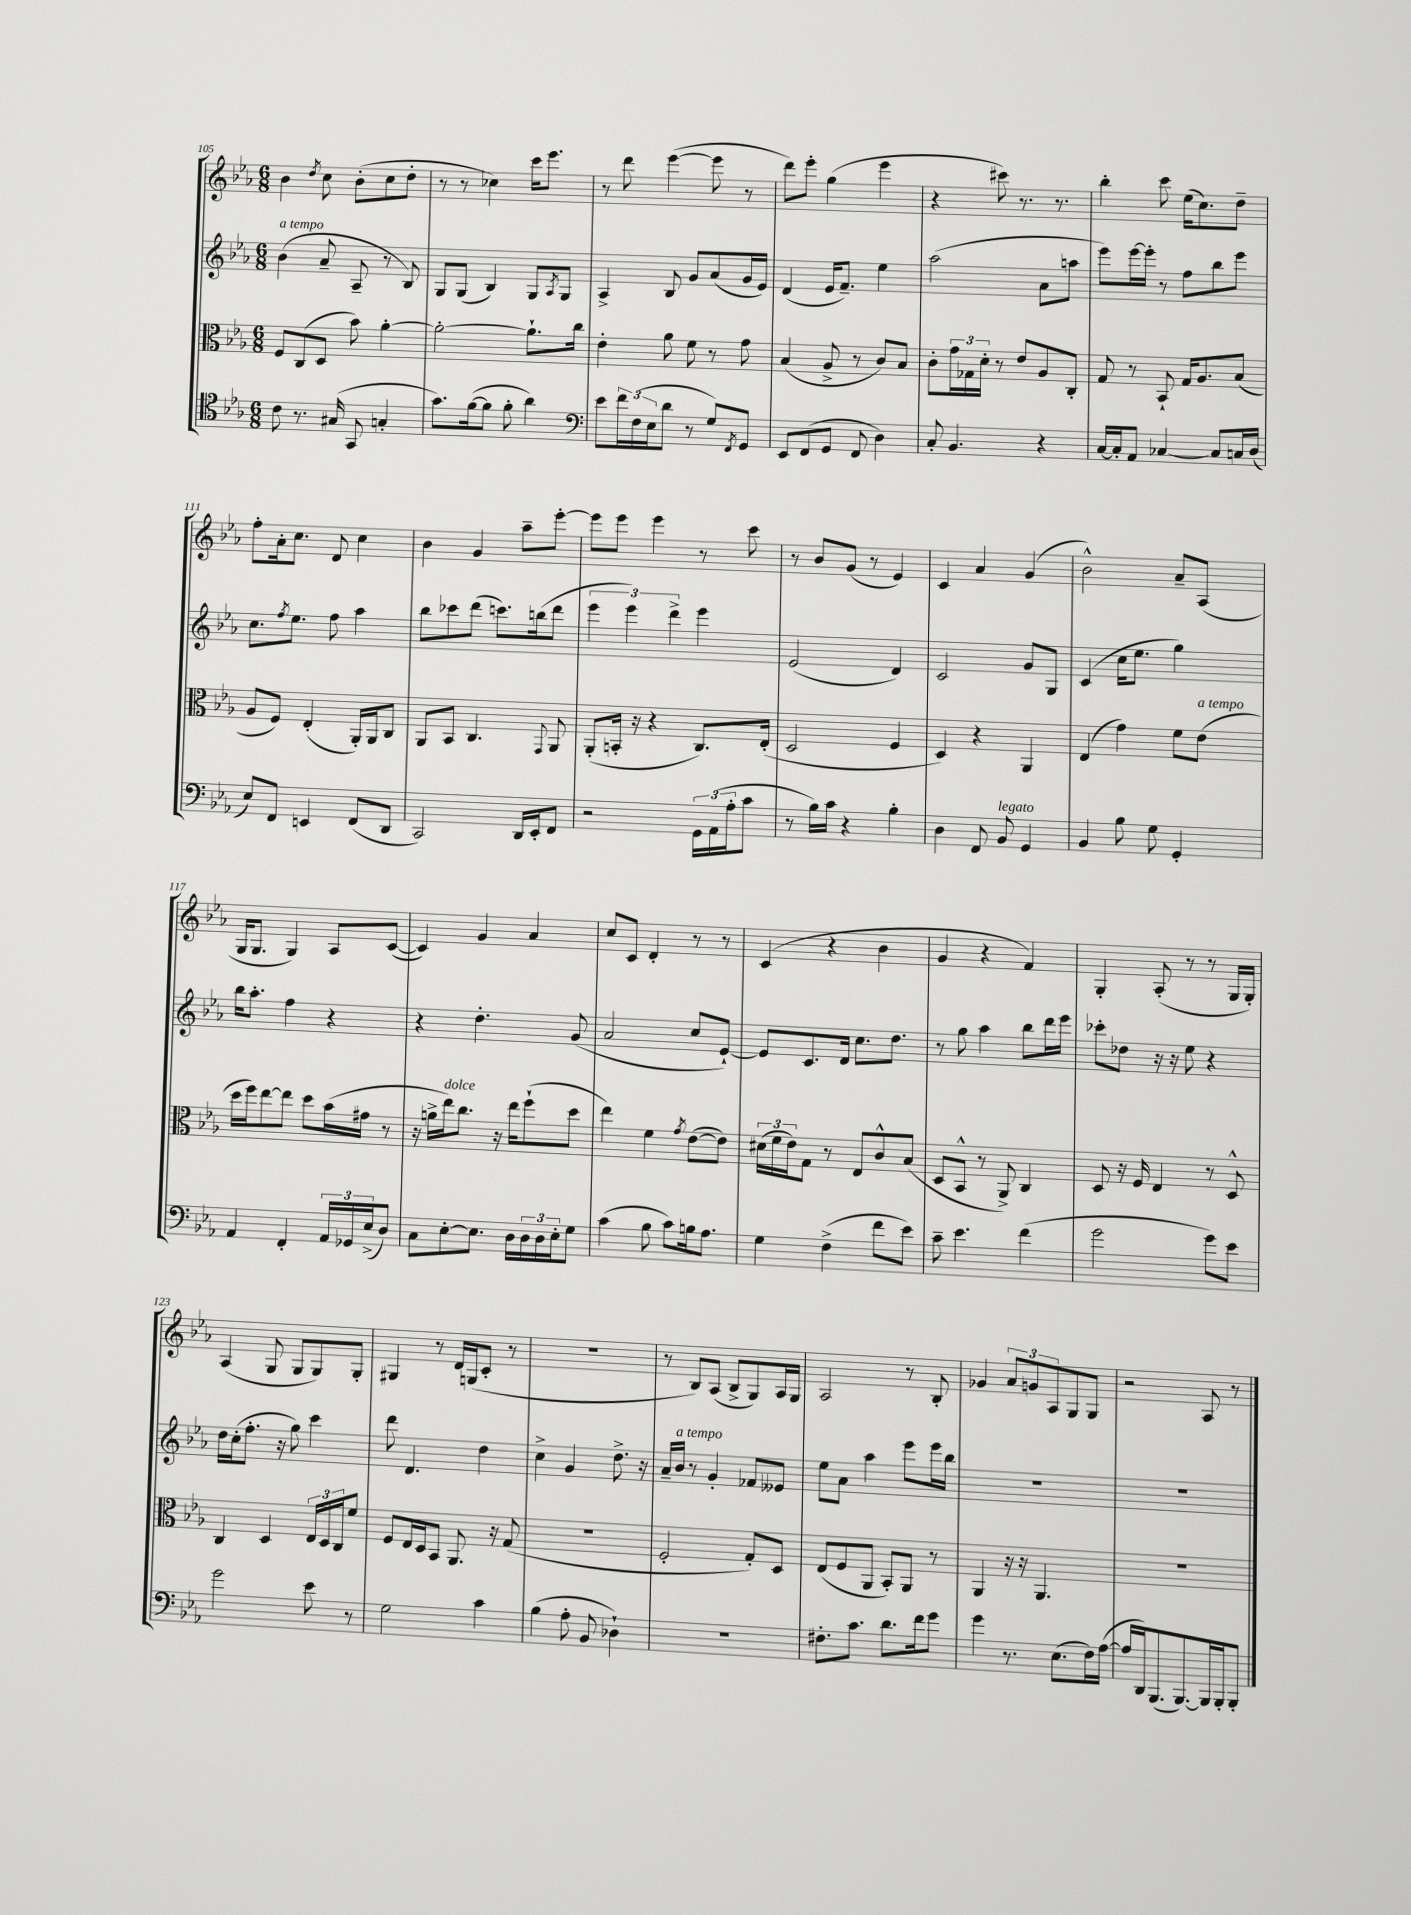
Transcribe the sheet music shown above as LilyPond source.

<<
\new StaffGroup <<
\new Staff = "s0" {
    \clef treble \key ees \major \numericTimeSignature \time 6/8
    bes'4 \acciaccatura { d''8 } c''8 bes'8-.( c''8 d''8-. |
    r8 r8 ces''4) c'''16 ees'''8. |
    r8 d'''8 ees'''4~( ees'''8 r8 |
    d'''8) ees'''8-. g''4( ees'''4 |
    r4 cis'''8) r8. r8. |
    bes''4-. c'''8 ees''16( c''8.) d''8-- |
    f''8-. aes'16-. c''8. d'8 c''4 |
    bes'4 g'4 aes''8-- ees'''8~-. |
    ees'''8 ees'''8 ees'''4 r8 c'''8 |
    r8 bes'8 g'8( r8 ees'4) |
    c'4 aes'4 g'4( |
    bes'2-^) aes'8-- aes8( |
    g16 g8. g4) aes8 c'8~( |
    c'4) g'4 aes'4 |
    c''8 c'8 d'4-. r8 r8 |
    c'4( r4 bes'4 |
    g'4 r4 f'4) |
    g4-. aes8-.( r8 r8 g16 g16-.) |
    aes4( g8 g8 g8) g8-. |
    gis4 r8 d'16 g16( c'8-. r8 |
    R2. |
    r8 bes8) aes8( bes8-> g8) aes16 g16 |
    aes2 r8 bes8-. |
    ges'4 \tuplet 3/2 { aes'8 g'8 aes8 } g8 g8 |
    r2 aes8 r8 \bar "|." |
}
\new Staff = "s1" {
    \clef treble \key ees \major \numericTimeSignature \time 6/8
    bes'4^\markup { \italic "a tempo" }( aes'8-- aes8-- r8 bes8) |
    g8 g8( bes4) g8 \acciaccatura { aes8 } g8 |
    aes4-> bes8 g'8 aes'8( g'16 ees'16) |
    d'4( ees'16 f'8.--) ees''4 |
    aes''2( aes'8 a''8 |
    ees'''8) ees'''16~ ees'''16-. r8 f''8 bes''8 ees'''8 |
    c''8. \acciaccatura { f''8 } ees''8. f''8 aes''4 |
    bes''8 ces'''8 d'''8( c'''8.) b''16( d'''8 |
    \tuplet 3/2 { ees'''4 ees'''4) d'''4-> } ees'''4 |
    ees'2( d'4) |
    c'2 g'8 g8 |
    c'4( c''16 ees''8. g''4) |
    bes''16 aes''8.-. f''4 r4 |
    r4 d''4.-. g'8( |
    aes'2 c''8 ees'8~-!) |
    ees'8 c'8. d'16 c''8. d''8. |
    r8 g''8 aes''4 bes''8 d'''16 ees'''16 |
    ces'''8-. des''8 r16 r16 ees''8 r4 |
    d''16 c''16-.( f''8.-. r16 g''8) c'''4 |
    d'''8 d'4. d''4 |
    c''4-> g'4 d''8.-> r16 |
    aes'16-- bes'16^\markup { \italic "a tempo" } r8 g'4-. fes'8 eeses'8 |
    ees''8 aes'8 aes''4 ees'''8 ees'''16 bes''16 |
    R2. |
    R2. \bar "|." |
}
\new Staff = "s2" {
    \clef alto \key ees \major \numericTimeSignature \time 6/8
    f8 c8( d8 bes'8) aes'4~-. |
    aes'2~-. aes'8.-! c''16 |
    ees'4-. aes'8 f'8 r8 g'8 |
    bes4( aes8-> r8 c'8) bes8 |
    c'8-. \tuplet 3/2 { g'16 ges16 d'16-. } r8 ees'8 aes8 c8-. |
    g8 r8 bes,8-! g16 aes8. bes8( |
    aes8 f8) ees4-.( aes,16-.) aes,16 c8 |
    aes,8 bes,8 c4. \appoggiatura { g,8 } aes,8 |
    aes,8-.( b,16-. r16 r4 c8.) ees16-.( |
    d2 f4 |
    d4) r4 aes,4 |
    ees4( g'4) f'8 ees'8^\markup { \italic "a tempo" }( |
    d''16 f''16) ees''8~ ees''8 d''8 bes'16( gis'16 r8 |
    r16 a'16-> ees''16^\markup { \italic "dolce" }) c''8. r16 ees''16 f''8-!( d''8 |
    ees''4) f'4 \acciaccatura { g'8 } ees'8~( ees'8) |
    \tuplet 3/2 { dis'16( f'16 ees'16) } g8 r8 ees8 c'8-^ bes8( |
    d8 bes,8-^ r8 aes,8->) c4 |
    d8 r16 f16 ees4 r8 d8-^ |
    c4 d4 \tuplet 3/2 { ees16 d16 c16 } f'8 |
    f8 ees16 d16 bes,8 aes,8. r16 g8( |
    R2. |
    f2-. g8-.) d8 |
    ees8( f8 aes,8 bes,8-.) aes,8 r8 |
    aes,4 r16 r16 aes,4. |
    R2. \bar "|." |
}
\new Staff = "s3" {
    \clef tenor \key ees \major \numericTimeSignature \time 6/8
    c'8 r8. gis16( g,8 g4-. |
    g'8.) f'16~( f'8 f'8-. aes'4) |
    \clef bass ees'8 \tuplet 3/2 { f'16 f16( ees16 } d'8 r8 g8) \acciaccatura { f,8 } g,8 |
    ees,8 f,8( g,8 f,8 d4) |
    c8-. bes,4. r4 |
    c16~ c16-. aes,8 ces4~ ces8 c16 d16( |
    ees8) f,8 e,4 f,8( d,8 |
    c,2) d,16 ees,16-. f,8 |
    r2 \tuplet 3/2 { g,16 aes,16( aes16-. } c'8 |
    r8 bes16) c'16 r4 bes4-. |
    d4 f,8 bes,8^\markup { \italic "legato" } g,4 |
    bes,4 bes8 g8 g,4-. |
    aes,4 f,4-. \tuplet 3/2 { aes,16 ges,16 ees16->( } d8) |
    c8 ees8~-. ees8. d16 \tuplet 3/2 { d16 d16 ees16-. } g8 |
    c'4( bes8 c'8) b16 aes8. |
    g4 f4->( f'8 ees'8) |
    c'8-- ees'4. f'4( |
    g'2 g'8) ees'8 |
    g'2 ees'8 r8 |
    g2 c'4 |
    bes4( aes8-. bes,8 des4-!) |
    R2. |
    fis8.-. c'8. d'8. f'16 g'8 |
    g'4 r8. ees8.( f16) aes16~( |
    aes16 d,16) bes,,8.( bes,,8.~) bes,,16 bes,,16-. bes,,8-. \bar "|." |
}
>>
>>
\layout { \context { \Score currentBarNumber = #105 } }
